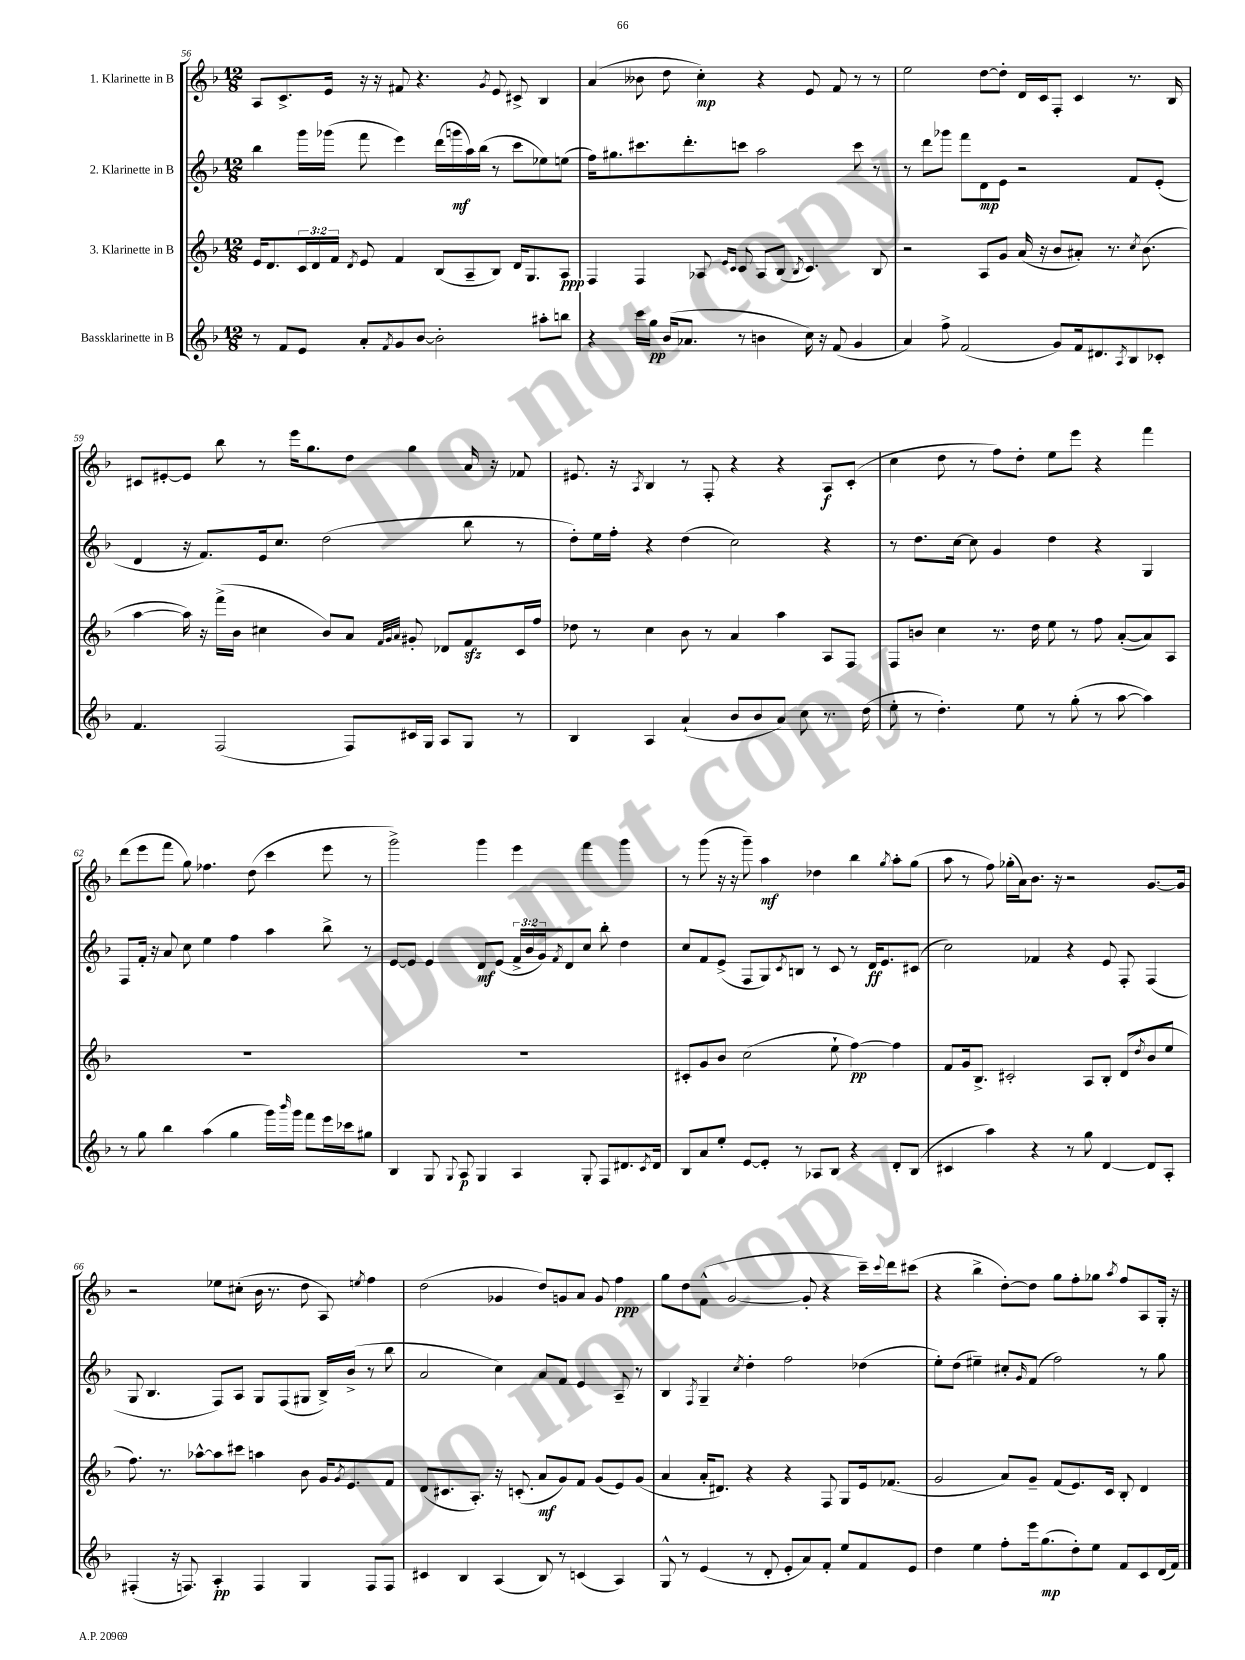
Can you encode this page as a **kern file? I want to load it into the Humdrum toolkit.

**kern	**dynam	**kern	**dynam	**kern	**dynam	**kern	**dynam
*part4	*part4	*part3	*part3	*part2	*part2	*part1	*part1
*staff4	*staff4	*staff3	*staff3	*staff2	*staff2	*staff1	*staff1
*I"Bassklarinette in B	*	*I"3. Klarinette in B	*	*I"2. Klarinette in B	*	*I"1. Klarinette in B	*
*clefG2	*	*clefG2	*	*clefG2	*	*clefG2	*
*k[b-]	*	*k[b-]	*	*k[b-]	*	*k[b-]	*
*M12/8	*	*M12/8	*	*M12/8	*	*M12/8	*
=56	=56	=56	=56	=56	=56	=56	=56
8r	.	16e/KL	.	4bb-\	.	8A/L	.
.	.	8.d/	.	.	.	.	.
8f/L	.	.	.	.	.	8.c^/	.
8e/J	.	24c/L	.	16ggg\LL	.	.	.
.	.	24d/	.	.	.	.	.
.	.	.	.	(16ggg-X\JJ	.	16e/Jk	.
.	.	24f/JJ	.	.	.	.	.
.	.	8qd/	.	.	.	.	.
8a'/L	.	8e/	.	8fff\	.	16r	.
.	.	.	.	.	.	16r	.
8qf/	.	.	.	.	.	.	.
8g/	.	4f/	.	4eee\)	.	8f#X/	.
[8b-/J	.	.	.	.	.	4.r	.
2b-'\]	.	(8B-/L	.	(16ddd\LL	.	.	.
.	.	.	.	16gggn\	mf	.	.
.	.	8A~/	.	16aa\)	.	.	.
.	.	.	.	(16bb-\JJ	.	.	.
.	.	.	.	.	.	8qg/	.
.	.	8B-/J)	.	8r	.	8e/	.
.	.	16d/KL	.	8ccc\L	.	8c#X^/	.
.	.	8.G/	.	.	.	.	.
8aa#X'\L	.	.	.	8ee-X\)	.	4B-/	.
8bbn\J	.	8A/J	ppp	(8een\J	.	.	.
=57	=57	=57	=57	=57	=57	=57	=57
4r	.	4F/	.	16ff\KL)	.	(4a/	.
.	.	.	.	8.gg#X\	.	.	.
16ccc\LL	.	4F/	.	8.ccc#X\	.	8b--X\	.
16gg\JJ	pp	.	.	.	.	.	.
(16b-/KL	.	.	.	.	.	8dd\	.
8.a-X/J	.	.	.	8.ddd'\	.	.	.
.	.	8A-X/	.	.	.	4cc'\)	mp
.	.	16qqe/LL	.	.	.	.	.
.	.	16qqc/JJ	.	.	.	.	.
8r	.	8c/	.	8cccn\J	.	.	.
4bn\	.	8A-/L	.	2aa\	.	4r	.
.	.	(8B-/J	.	.	.	.	.
.	.	8qB-/	.	.	.	.	.
16cc\)	.	4.c/)	.	.	.	8e/	.
16r	.	.	.	.	.	.	.
(8f/	.	.	.	.	.	8f/	.
4g/	.	.	.	8ccc\	.	8r	.
.	.	8B-/	.	8r	.	8r	.
=58	=58	=58	=58	=58	=58	=58	=58
4a/)	.	2r	.	8r	.	2ee\	.
.	.	.	.	8ddd\L	.	.	.
8ff^\	.	.	.	8ggg-X\J	.	.	.
(2f/	.	.	.	8fff\L	.	.	.
.	.	8A/L	.	8d\	mp	[8dd\L	.
.	.	8g/J	.	8e\J	.	8dd'\J]	.
.	.	(16a/	.	2r	.	16d/LL	.
.	.	16r	.	.	.	16c/J	.
8g/L)	.	8b-/L	.	.	.	8F'/J	.
16f/k	.	8a#X'/J)	.	.	.	4c/	.
8.d#X/	.	.	.	.	.	.	.
.	.	8.r	.	.	.	.	.
8qA/	.	.	.	.	.	.	.
8B-/	.	.	.	8f/L	.	8.r	.
.	.	8qcc/	.	.	.	.	.
.	.	(8.b-\	.	.	.	.	.
8c-X'/J	.	.	.	(8e'/J	.	.	.
.	.	.	.	.	.	16B-/	.
!!LO:LB:g=z
=59	=59	=59	=59	=59	=59	=59	=59
4.f/	.	[4aa\	.	4d/	.	8c#X/L	.
.	.	.	.	.	.	[8e#X'/	.
.	.	16aa\])	.	16r	.	8e#/J]	.
.	.	16r	.	8.f/L)	.	.	.
(2F/	.	(16fff^\LL	.	.	.	8bb-\	.
.	.	16b-\JJ	.	.	.	.	.
.	.	4cc#X\	.	16e/k	.	8r	.
.	.	.	.	8.cc/J	.	.	.
.	.	.	.	.	.	16eee\KL	.
.	.	.	.	.	.	8.gg\	.
.	.	8b-/L)	.	(2dd\	.	.	.
8F/L)	.	8a/J	.	.	.	8dd\J	.
.	.	32qqf/LLL	.	.	.	.	.
.	.	32qqg/	.	.	.	.	.
.	.	32qqa/JJJ	.	.	.	.	.
16c#X/L	.	8g#X'/	.	.	.	4gg\	.
16G/JJ	.	.	.	.	.	.	.
8A/L	.	8d-X/L	.	.	.	.	.
8G/J	.	8fzz/	.	8bb-\	.	16a/	.
.	.	.	.	.	.	16r	.
8r	.	16c/L	.	8r	.	8f-X/	.
.	.	16ff/JJ	.	.	.	.	.
=60	=60	=60	=60	=60	=60	=60	=60
4B-/	.	8dd-X\	.	8dd'\L)	.	8.e#X/	.
.	.	8r	.	16ee\L	.	.	.
.	.	.	.	16ff'\JJ	.	16r	.
.	.	.	.	.	.	8qA/	.
4A/	.	4cc\	.	4r	.	4B-/	.
(4a`/	.	8b-\	.	(4dd\	.	8r	.
.	.	8r	.	.	.	8F'/	.
8b-/L	.	4a/	.	2cc\)	.	4r	.
8b-/	.	.	.	.	.	.	.
8a/J)	.	4aa\	.	.	.	4r	.
8cc\	.	.	.	.	.	.	.
8.r	.	8A/L	.	4r	.	8A/L	f
.	.	8F/J	.	.	.	(8c'/J	.
(16dd\	.	.	.	.	.	.	.
=61	=61	=61	=61	=61	=61	=61	=61
8ee'\	.	8F/L	.	8r	.	4cc\	.
8r	.	8bn/J	.	8.dd\L	.	.	.
4.dd'\)	.	4cc\	.	.	.	8dd\	.
.	.	.	.	[16cc\Jk	.	.	.
.	.	.	.	8cc\]	.	8r	.
.	.	8.r	.	4g/	.	8ff\L)	.
8ee\	.	.	.	.	.	8dd'\J	.
.	.	16dd\	.	.	.	.	.
8r	.	8ee\	.	4dd\	.	8ee\L	.
(8gg'\	.	8r	.	.	.	8eee\J	.
8r	.	8ff\	.	4r	.	4r	.
[8aa\	.	([8a'/L	.	.	.	.	.
4aa\])	.	8a/])	.	4G/	.	4fff\	.
.	.	8A/J	.	.	.	.	.
!!LO:LB:g=z
=62	=62	=62	=62	=62	=62	=62	=62
8r	.	1.r	.	8F/L	.	(8ddd\L	.
8gg\	.	.	.	16f'/Jk	.	8eee\	.
.	.	.	.	16r	.	.	.
4bb-\	.	.	.	8a/	.	8fff\J	.
.	.	.	.	8cc\	.	8gg\)	.
(4aa\	.	.	.	4ee\	.	4.ff-X\	.
4gg\	.	.	.	4ff\	.	.	.
.	.	.	.	.	.	(8dd\	.
16ggg\LL)	.	.	.	4aa\	.	4ccc\	.
16qqbbb-/	.	.	.	.	.	.	.
16ggg\JJ	.	.	.	.	.	.	.
8fff\L	.	.	.	.	.	.	.
16eee\L	.	.	.	8bb-^\	.	8eee\	.
16ccc-X\J	.	.	.	.	.	.	.
8gg#X\J	.	.	.	8r	.	8r	.
=63	=63	=63	=63	=63	=63	=63	=63
4B-/	.	1.r	.	[8e/L	.	2ggg^\)	.
.	.	.	.	8e/J]	.	.	.
8G/	.	.	.	4e/	.	.	.
8qqG/	.	.	.	.	.	.	.
8A/	p	.	.	.	.	.	.
4G/	.	.	.	8d/L	mf	4ggg\	.
.	.	.	.	(8e/J	.	.	.
4A/	.	.	.	24f^/LL	.	4eee\	.
.	.	.	.	24b-/	.	.	.
.	.	.	.	24g/J)	.	.	.
.	.	.	.	8qf/	.	.	.
.	.	.	.	8d/	.	.	.
8G'/	.	.	.	8cc/J	.	4fff\	.
8F/L	.	.	.	8bb-'\	.	.	.
8.d#X/	.	.	.	4dd\	.	4ggg\	.
8qc/	.	.	.	.	.	.	.
16d#/Jk	.	.	.	.	.	.	.
=64	=64	=64	=64	=64	=64	=64	=64
8B-/L	.	8c#X'/L	.	8cc/L	.	8r	.
8a/	.	8g/	.	8f/	.	(8ggg\	.
8ee'/J	.	8b-/J	.	(8e^/J	.	16r	.
.	.	.	.	.	.	16r	.
[8e/L	.	(2cc\	.	8F/L	.	8ggg~\)	.
8e'/J]	.	.	.	8G/)	.	4aa\	mf
.	.	.	.	8qc/	.	.	.
8r	.	.	.	8Bn/J	.	.	.
8A-X/L	.	.	.	8r	.	4dd-X\	.
8B-/J	.	8ee`\	.	8c/	.	.	.
4r	.	[4ff\)	pp	8r	.	4bb-\	.
.	.	.	.	16d/KL	ff	.	.
.	.	.	.	8.e/	.	.	.
.	.	.	.	.	.	8qgg/	.
8d'/L	.	4ff\]	.	.	.	8aa'\L	.
(8B-/J	.	.	.	(8c#X/J	.	(8gg\J	.
=65	=65	=65	=65	=65	=65	=65	=65
4c#X/	.	8f/L	.	2cc\)	.	8aa\	.
.	.	16g/k	.	.	.	8r	.
.	.	8.B-^/J	.	.	.	.	.
4aa\)	.	.	.	.	.	8ff\)	.
.	.	2c#X'/	.	.	.	(16gg-X'\LL	.
.	.	.	.	.	.	16a\J)	.
4r	.	.	.	4f-X/	.	8.b-\J	.
.	.	.	.	.	.	16r	.
8r	.	.	.	4r	.	2r	.
8gg\	.	8A/L	.	.	.	.	.
[4d/	.	8B-'/J	.	8e/	.	.	.
.	.	(8d/L	.	8F'/	.	.	.
.	.	8qdd/	.	.	.	.	.
8d/L]	.	8b-/	.	(4F/	.	[8.g/L	.
8A'/J	.	8ee/J	.	.	.	.	.
.	.	.	.	.	.	16g/Jk]	.
!!LO:LB:g=z
=66	=66	=66	=66	=66	=66	=66	=66
(4F#X'/	.	8.ff\)	.	8G/	.	2r	.
.	.	.	.	4.B-/	.	.	.
.	.	8.r	.	.	.	.	.
16r	.	.	.	.	.	.	.
8.Fn/)	.	.	.	.	.	.	.
.	.	[8aa-X^^\L	.	.	.	.	.
4A'/	pp	8aa-\]	.	8F/L)	.	8ee-X\L	.
.	.	8ccc#X\J	.	8A/J	.	(8cc#X'\J	.
4F/	.	4aan\	.	8G/L	.	16b-\	.
.	.	.	.	.	.	8.r	.
.	.	.	.	(8F/	.	.	.
4G/	.	8b-\	.	8G#X/J	.	8dd\	.
.	.	16g/KL	.	16B-^/LL)	.	8A/)	.
.	.	8qg/	.	.	.	.	.
.	.	8.e/	.	(16b-^/JJ	.	.	.
.	.	.	.	.	.	8qeen/	.
8F/L	.	.	.	8r	.	4ff\	.
8F/J	.	8f/J	.	8bb-\	.	.	.
=67	=67	=67	=67	=67	=67	=67	=67
4c#X/	.	(8d/L	.	2a/	.	(2dd\	.
.	.	8.c#X/	.	.	.	.	.
4B-/	.	.	.	.	.	.	.
.	.	8.A'/J)	.	.	.	.	.
(4A/	.	16r	.	4cc\)	.	4g-X/	.
.	.	(8.cn'/	.	.	.	.	.
8B-/)	.	8a/L	mf	8a/L	.	8dd/L)	.
8r	.	8g/)	.	8f/J	.	8gn/	.
(4cn/	.	8f/J	.	4e/	.	8a/J	.
.	.	(8g/L	.	.	.	8g/	.
4A/)	.	8e/)	.	8A~/	.	4ff\	ppp
.	.	(8g/J	.	8r	.	.	.
=68	=68	=68	=68	=68	=68	=68	=68
8G^^/	.	4a/	.	4B-/	.	8gg\L	.
8r	.	.	.	.	.	8dd\	.
.	.	.	.	8qF/	.	.	.
(4e/	.	16a'/KL	.	4G~/	.	(8f^^\J	.
.	.	8.d#X/J)	.	.	.	.	.
.	.	.	.	.	.	[2g/	.
.	.	.	.	8qcc/	.	.	.
8r	.	4r	.	4dd'\	.	.	.
8d'/	.	.	.	.	.	.	.
8e'/L	.	4r	.	2ff\	.	.	.
8a/)	.	.	.	.	.	8g'/]	.
8f'/J	.	8F/	.	.	.	4r	.
8ee/L	.	8G/L	.	.	.	.	.
8f/	.	16e/k	.	(4dd-X\	.	16ccc~\LL)	.
.	.	.	.	.	.	8qqccc/	.
.	.	(8.f-X/J	.	.	.	16ddd\J	.
8e/J	.	.	.	.	.	(8ccc#X\J	.
=69	=69	=69	=69	=69	=69	=69	=69
4dd\	.	2g/	.	8ee'\L)	.	4r	.
.	.	.	.	(8dd\J	.	.	.
4ee\	.	.	.	4ee#X~\)	.	4bb-^\	.
8ff'\L	.	8a/L)	.	8cc#X'/L	.	[8dd'\L)	.
.	.	.	.	16qqg/	.	.	.
16eee\k	.	8g~/J	.	(8f/J	.	8dd\J]	.
(8.gg\	mp	.	.	.	.	.	.
.	.	(8f/L	.	2ff\)	.	8gg\L	.
8dd'\)	.	8.e/)	.	.	.	8ff'\	.
8ee\J	.	.	.	.	.	8gg-X\J	.
.	.	16c/Jk	.	.	.	.	.
.	.	.	.	.	.	8qaa/	.
8f/L	.	8B-'/	.	.	.	8ff/L	.
8c/	.	4d/	.	8r	.	8A/	.
(16d/L	.	.	.	8gg\	.	16G'/Jk	.
16f/JJ)	.	.	.	.	.	16r	.
==	==	==	==	==	==	==	==
*-	*-	*-	*-	*-	*-	*-	*-
